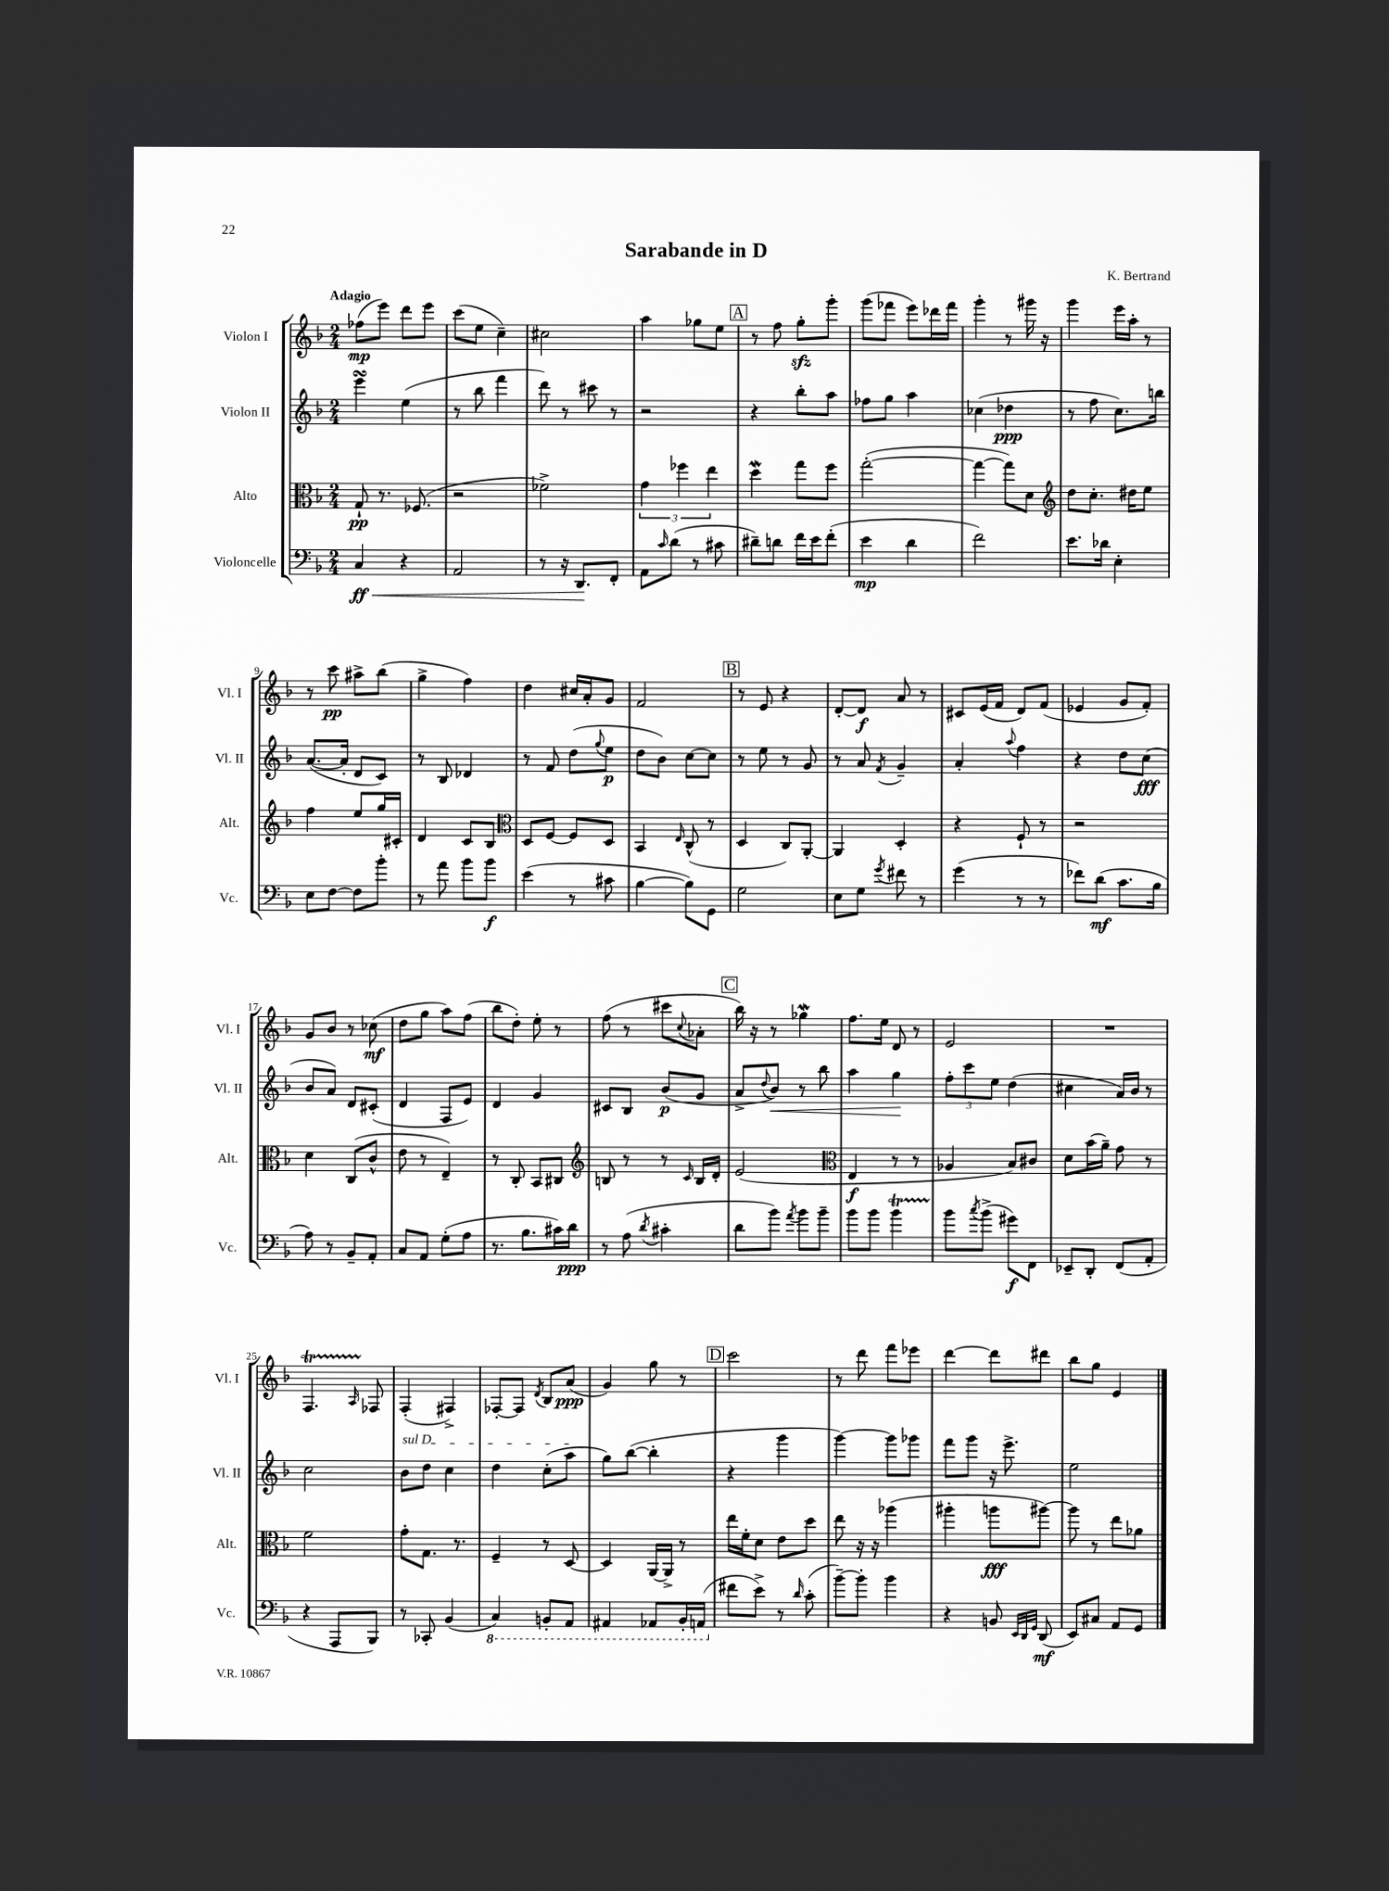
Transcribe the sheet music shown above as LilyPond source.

\header { title = "Sarabande in D" composer = "K. Bertrand" }
<<
\new StaffGroup <<
\new Staff = "s0" \with { instrumentName = "Violon I" shortInstrumentName = "Vl. I" } {
    \clef treble \key f \major \numericTimeSignature \time 2/4 \tempo "Adagio"
    fes''8\mp( e'''8) d'''8 e'''8 |
    c'''8( e''8 c''4--) |
    cis''2 |
    a''4 ges''8 e''8 |
    \mark \markup { \box "A" } r8 f''8 g''8-.\sfz g'''8-. |
    g'''8( fes'''8 e'''8) des'''16 fes'''16 |
    g'''4-. r8 gis'''16 r16 |
    g'''4 e'''16 a''16-. r8 |
    r8 c'''8\pp ais''8-> bes''8( |
    g''4-> f''4) |
    d''4 cis''16 a'16-. g'8 |
    f'2 |
    \mark \markup { \box "B" } r8 e'8 r4 |
    d'8~-. d'8\f a'8 r8 |
    cis'8 e'16( f'16 d'8) f'8( |
    ees'4 g'8 f'8-.) |
    g'8 bes'8 r8 ces''8\mf( |
    d''8 g''8 a''8) f''8( |
    bes''8 d''8-.) e''8-. r8 |
    f''8( r8 cis'''8 \appoggiatura { c''8 } aes'8-. |
    \mark \markup { \box "C" } bes''16) r16 r8 ges''4\mordent |
    f''8. e''16 d'8 r8 |
    e'2 |
    R2 |
    f4.\startTrillSpan \grace { a16 } fes8\stopTrillSpan |
    f4-.( fis4->) |
    fes8~-. fes8 \acciaccatura { d'8 } bes8 a'8\ppp( |
    g'4) g''8 r8 |
    \mark \markup { \box "D" } c'''2 |
    r8 d'''8 f'''8 ees'''8 |
    d'''4~ d'''8 dis'''8 |
    bes''8 g''8 e'4 \bar "|." |
}
\new Staff = "s1" \with { instrumentName = "Violon II" shortInstrumentName = "Vl. II" } {
    \clef treble \key f \major \numericTimeSignature \time 2/4
    e'''4\turn e''4( |
    r8 bes''8 f'''4 |
    d'''8) r8 cis'''8 r8 |
    r2 |
    \mark \markup { \box "A" } r4 bes''8-. a''8 |
    fes''8 g''8 a''4 |
    ces''4( des''4\ppp |
    r8 f''8 c''8.) b''16 |
    a'8.~( a'16-. d'8 c'8) |
    r8 bes8 des'4 |
    r8 f'8 d''8( \appoggiatura { g''8 } e''8\p |
    d''8 bes'8) c''8~ c''8 |
    \mark \markup { \box "B" } r8 e''8 r8 g'8 |
    r8 a'8 \acciaccatura { f'8 } g'4-- |
    a'4-. \appoggiatura { a''8 } f''4 |
    r4 d''8 c''8\fff( |
    bes'8 a'8) d'8 cis'8-.( |
    d'4 f8 e'8) |
    d'4 g'4 |
    cis'8 bes8 bes'8\p( g'8 |
    \mark \markup { \box "C" } a'8-> \appoggiatura { d''8 } bes'8\<) r8 bes''8 |
    a''4 g''4\! |
    \tuplet 3/2 { f''8-. c'''8 e''8 } d''4( |
    cis''4 a'16) bes'16 r8 |
    c''2 |
    \once \override TextSpanner.bound-details.left.text = \markup { \italic "sul D" } bes'8\startTextSpan d''8 c''4 |
    d''4 c''8-.( a''8\stopTextSpan |
    g''8) bes''8~( bes''4-. |
    \mark \markup { \box "D" } r4 g'''4 |
    g'''4~) g'''8 ges'''8 |
    f'''8 g'''8 r16 e'''8.-> |
    e''2 \bar "|." |
}
\new Staff = "s2" \with { instrumentName = "Alto" shortInstrumentName = "Alt." } {
    \clef alto \key f \major \numericTimeSignature \time 2/4
    g8-!\pp r8. fes8.( |
    r2 |
    fes'2->) |
    \tuplet 3/2 { g'4 fes''4 e''4 } |
    \mark \markup { \box "A" } d''4\mordent g''8 f''8 |
    g''2~-.( |
    g''4~ g''8) d'8 |
    \clef treble d''8 c''8.-. dis''16 e''8 |
    f''4 e''8 g''16 cis'16-. |
    d'4 c'8 bes8 |
    \clef alto d8 f8~ f8 d8 |
    bes,4 \grace { e16 } c8-^( r8 |
    \mark \markup { \box "B" } d4 c8) a,8~-. |
    a,4 d4-. |
    r4 f8-! r8 |
    r2 |
    d'4 c8( c'8-^ |
    e'8 r8 e4--) |
    r8 c8-. bes,8 cis8 |
    \clef treble b8 r8 r8 \grace { c'16 } b16 d'16-. |
    \mark \markup { \box "C" } e'2( |
    \clef alto e4\f r8 r8 |
    aes4 bes8) cis'8 |
    d'8 bes'16( a'16--) g'8 r8 |
    f'2 |
    g'8-. g8. r8. |
    f4-- r8 d8~ |
    d4 a,16~ a,16-> r8 |
    \mark \markup { \box "D" } e''16 f'16-. d'8 e'8 d''8 |
    e''8 r16 r16 aes''4( |
    ais''4-. a''8\fff ais''8~) |
    ais''8 r8 e''8 aes'8 \bar "|." |
}
\new Staff = "s3" \with { instrumentName = "Violoncelle" shortInstrumentName = "Vc." } {
    \clef bass \key f \major \numericTimeSignature \time 2/4
    c4\ff\< r4 |
    a,2 |
    r8 r16 d,8.\! f,8-. |
    a,8 \grace { c'16 } d'8( r8 cis'8 |
    \mark \markup { \box "A" } dis'8--) d'8 f'16 e'16 f'8-.( |
    e'4\mp d'4 |
    f'2) |
    e'8. des'16 e4-. |
    e8 f8~ f8 bes'8-. |
    r8 a'8 bes'8 bes'8\f |
    e'4( r8 cis'8 |
    bes4~ bes8) g,8 |
    \mark \markup { \box "B" } g2 |
    e8 g8 \acciaccatura { g'8 } fis'8 r8 |
    g'4( r8 r8 |
    fes'8) d'8\mf( c'8. bes16 |
    a8) r8 bes,8-- a,8-. |
    c8 a,8 g8-.( a8 |
    r8. bes8. cis'16) d'16\ppp |
    r8 a8( \acciaccatura { d'8 } cis'4-. |
    \mark \markup { \box "C" } d'8 bes'8) \acciaccatura { a'8 } bes'8 bes'8-- |
    bes'8 bes'8 bes'4\startTrillSpan |
    bes'8\stopTrillSpan \acciaccatura { c''8 } bes'8->( gis'8\f) f,8 |
    ees,8-- d,8-. f,8( a,8-. |
    r4 a,,8 bes,,8) |
    r8 ces,8-. bes,4( |
    \ottava #-1 c,4) b,,8-. a,,8 |
    ais,,4 aes,,8 bes,,16-. a,,16( \ottava #0 |
    \mark \markup { \box "D" } fis'8 e'8->) r8 \grace { d'16 } c'8-.( |
    bes'8~--) bes'8-. bes'4 |
    r4 b,8 \grace { e,32 d,32 g,32 } d,8\mf( |
    e,8) cis8 a,8 g,8 \bar "|." |
}
>>
>>
